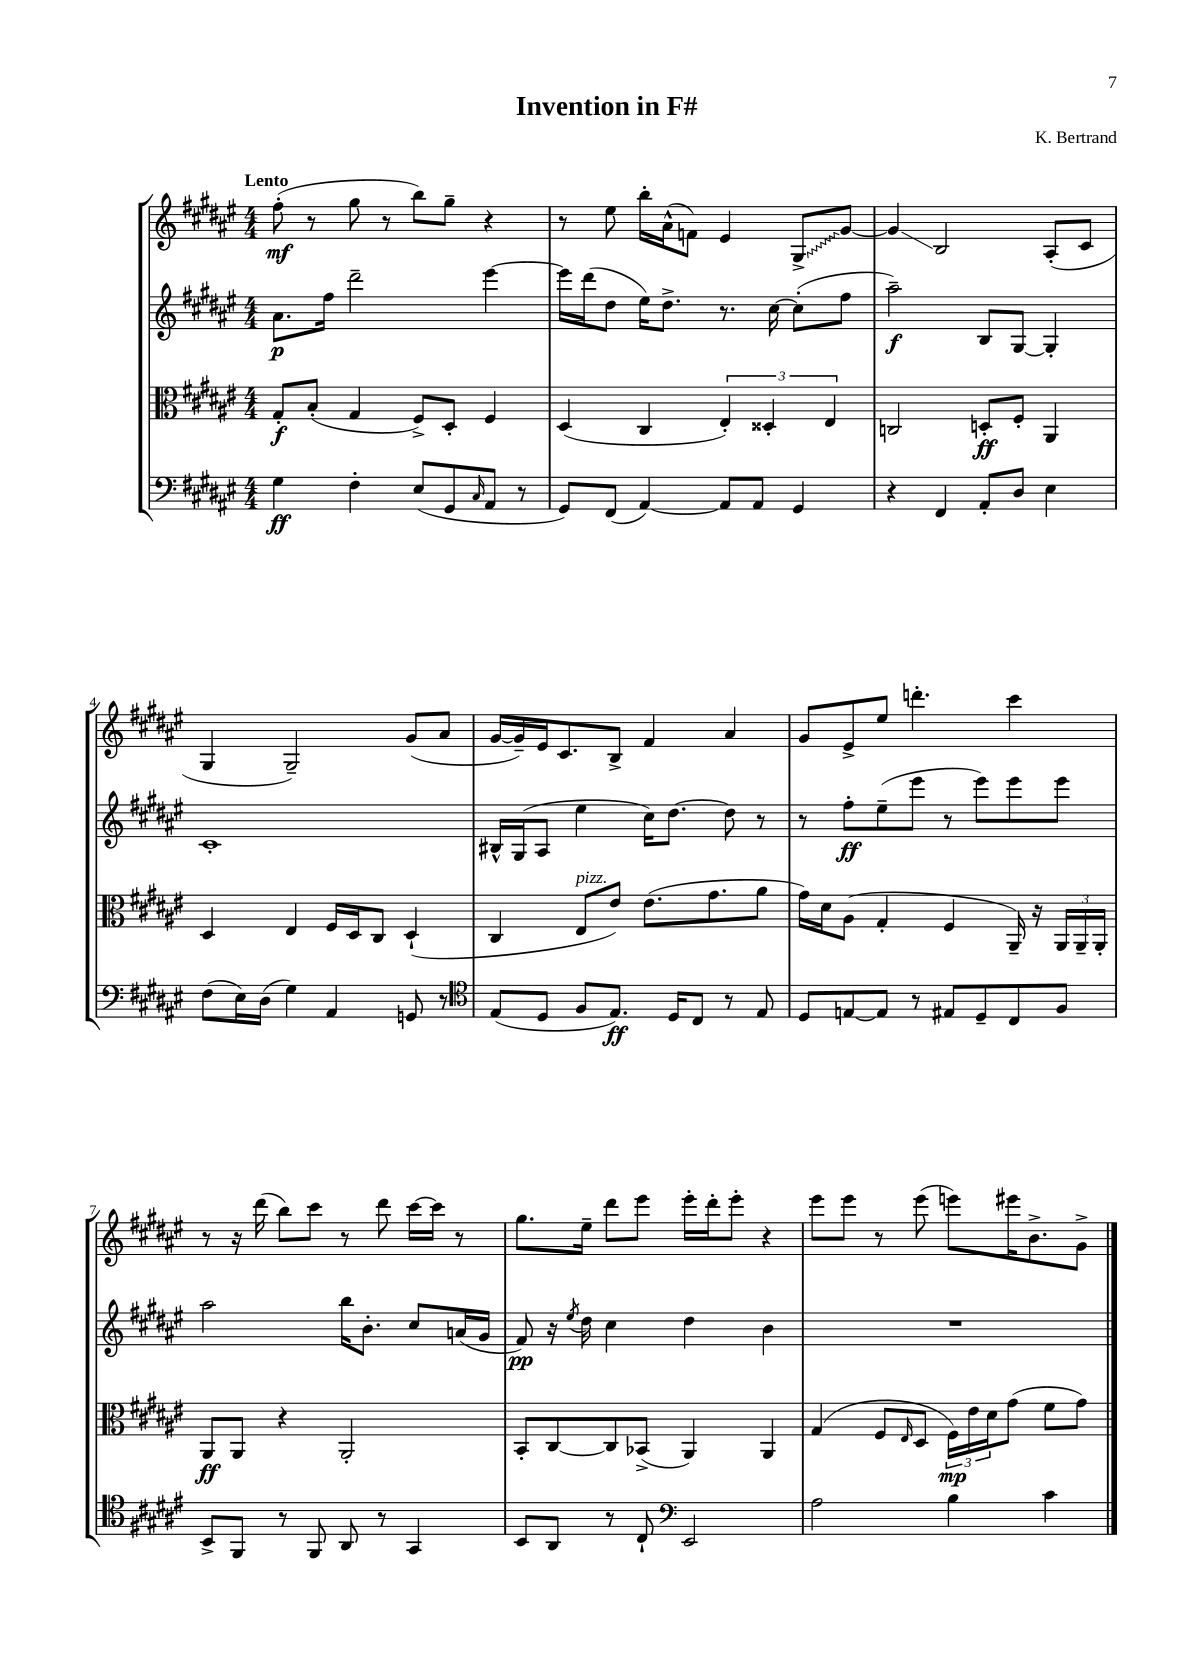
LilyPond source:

\header { title = "Invention in F#" composer = "K. Bertrand" }
<<
\new StaffGroup <<
\new Staff = "s0" {
    \clef treble \key fis \major \numericTimeSignature \time 4/4 \tempo "Lento"
    fis''8-.\mf( r8 gis''8 r8 b''8) gis''8-- r4 |
    r8 eis''8 b''16-. ais'16-^( f'8) eis'4 \once \override Glissando.style = #'zigzag gis8->\glissando gis'8~ |
    gis'4\glissando b2 ais8-.( cis'8 |
    gis4 gis2--) gis'8( ais'8 |
    gis'16~ gis'16--) eis'16 cis'8. b8-> fis'4 ais'4 |
    gis'8 eis'8-> eis''8 d'''4.-. cis'''4 |
    r8 r16 dis'''16( b''8) cis'''8 r8 dis'''8 cis'''16~ cis'''16 r8 |
    gis''8. eis''16-- dis'''8 eis'''8 eis'''16-. dis'''16-. eis'''8-. r4 |
    eis'''8 eis'''8 r8 eis'''8( e'''8) eis'''16 b'8.-> gis'8-> \bar "|." |
}
\new Staff = "s1" {
    \clef treble \key fis \major \numericTimeSignature \time 4/4
    ais'8.\p fis''16 dis'''2-- eis'''4~ |
    eis'''16 dis'''16( dis''8 eis''16) dis''8.-> r8. cis''16~ cis''8-.( fis''8 |
    ais''2--\f) b8 gis8~ gis4-. |
    cis'1-. |
    bis16-^ gis16( ais8 eis''4 cis''16) dis''8.~ dis''8 r8 |
    r8 fis''8-.\ff eis''8--( eis'''8 r8 eis'''8) eis'''8 eis'''8 |
    ais''2 b''16 b'8.-. cis''8 a'16( gis'16 |
    fis'8\pp) r16 \acciaccatura { eis''8 } dis''16 cis''4 dis''4 b'4 |
    R1 \bar "|." |
}
\new Staff = "s2" {
    \clef alto \key fis \major \numericTimeSignature \time 4/4
    gis8-.\f b8-.( gis4 fis8->) dis8-. fis4 |
    dis4( cis4 \tuplet 3/2 { eis4-.) disis4-. eis4 } |
    c2 d8-.\ff fis8-. ais,4 |
    dis4 eis4 fis16 dis16 cis8 dis4-!( |
    cis4 eis8^\markup { \italic "pizz." } eis'8) eis'8.( gis'8. ais'8 |
    gis'16) dis'16 ais8( gis4-. fis4 ais,16--) r16 \tuplet 3/2 { ais,16 ais,16-- ais,16-. } |
    ais,8\ff ais,8 r4 ais,2-. |
    b,8-. cis8~ cis8 bes,8->( ais,4) ais,4 |
    gis4( fis8 \grace { eis16 } dis8 \tuplet 3/2 { fis16\mp) eis'16 dis'16 } gis'8( fis'8 gis'8) \bar "|." |
}
\new Staff = "s3" {
    \clef bass \key fis \major \numericTimeSignature \time 4/4
    gis4\ff fis4-. eis8( gis,8 \grace { cis16 } ais,8 r8 |
    gis,8) fis,8( ais,4~) ais,8 ais,8 gis,4 |
    r4 fis,4 ais,8-. dis8 eis4 |
    fis8( eis16) dis16( gis4) ais,4 g,8 r8 |
    \clef tenor eis8( dis8 fis8 eis8.\ff) dis16 cis8 r8 eis8 |
    dis8 e8~ e8 r8 eis8 dis8-- cis8 fis8 |
    b,8-> fis,8 r8 fis,8 ais,8 r8 gis,4 |
    b,8 ais,8 r8 cis8-! \clef bass eis,2 |
    ais2 b4 cis'4 \bar "|." |
}
>>
>>
